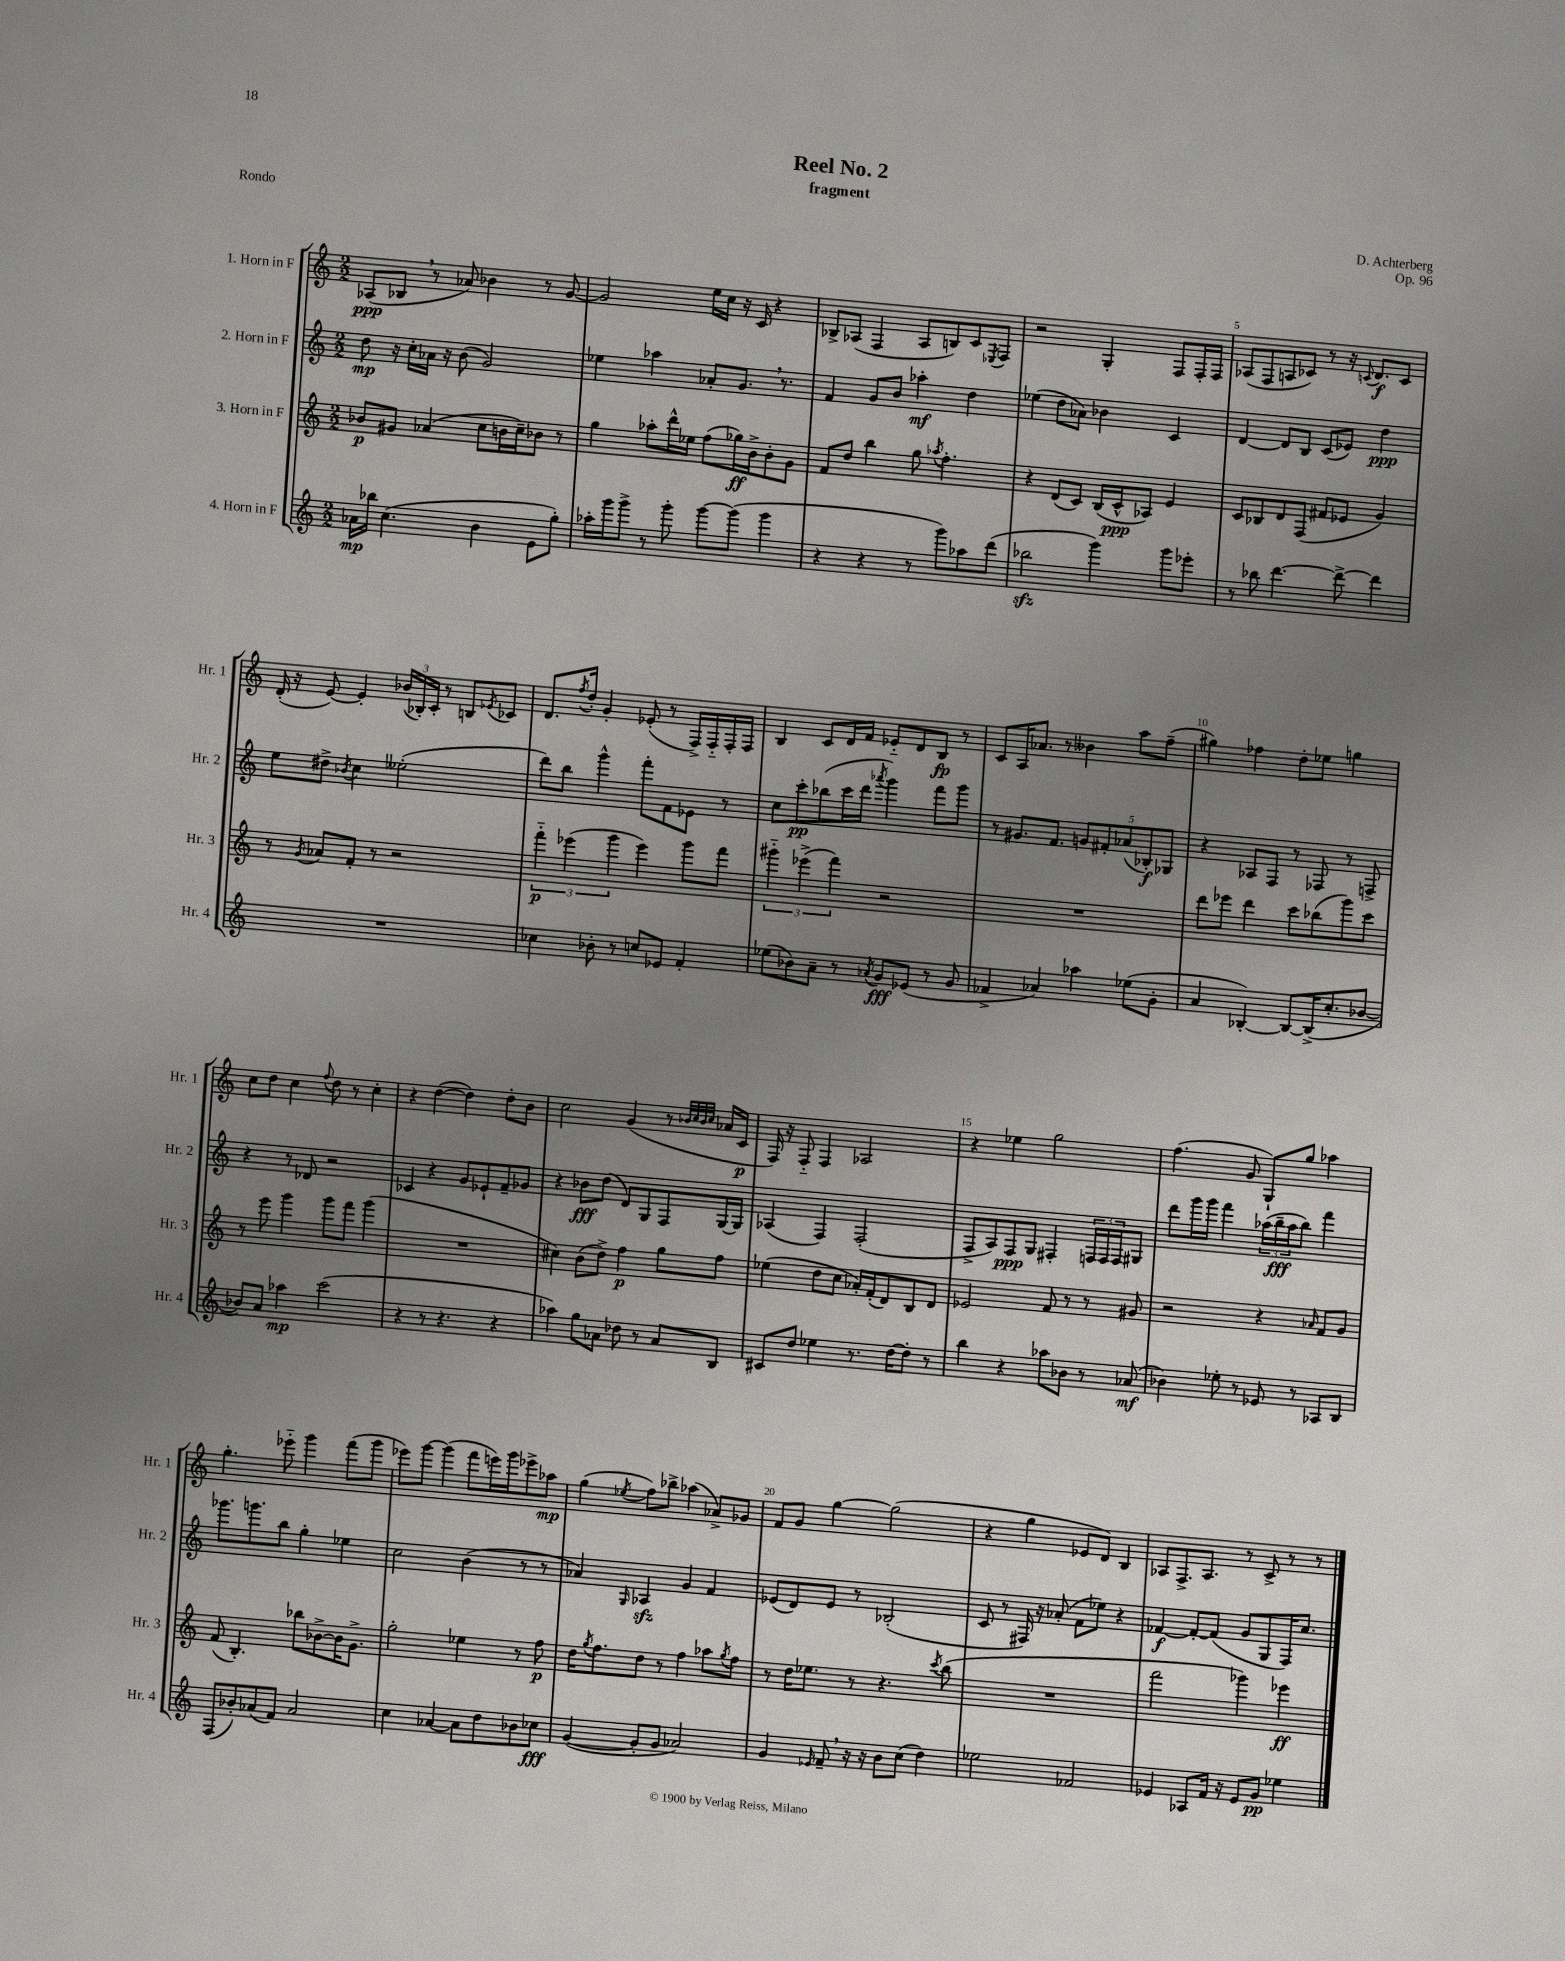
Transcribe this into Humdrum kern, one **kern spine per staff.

**kern	**kern	**kern	**kern
*staff4	*staff3	*staff2	*staff1
*clefG2	*clefG2	*clefG2	*clefG2
*k[]	*k[]	*k[]	*k[]
*M2/2	*M2/2	*M2/2	*M2/2
16a-\LL	8b-/L	8dd\	(8A-/L
16bb-\JJ	.	.	.
(4.cc\	8g#/J	16r	8B-/J
.	.	16cc'\LL	.
.	(4a-/	16a-\JJ	8r
.	.	16r	.
.	.	(8b\	8a-/)
4b\	8cc\L	2g/)	4b-\
.	16b\L	.	.
.	16cc~\J)	.	.
8e\L	8b-\J	.	8r
8gg'\J)	8r	.	[8g/
=	=	=	=
16aa-'\LL	4gg\	4ee-\	2g/]
16ggg\J	.	.	.
8ggg^\J	.	.	.
8r	8aa-'\L	4aa-\	.
8ggg'\	16ddd^^\L	.	.
.	16ee-\JJ	.	.
[8ggg\L	(8ff\L	8a-'/L	16ee\LL
.	.	.	16cc\JJ
(8ggg\]J	16gg-\L)	8.g/J	16r
.	16b^\J	.	16c/
4ggg\	8b'\	.	4r
.	.	8.r	.
.	8g\J	.	.
=	=	=	=
4r	8f/L	4f/	8B-^/L
.	8dd/J	.	(8A-/J
4r	4bb\	8g/L	4F/
.	.	8b/J	.
8r	8gg\	4aa-'\	8A-/L
.	8qaa-/	.	.
8ggg\L)	4.ff'\	.	8B/)
8aa-\	.	4dd\	8c/
.	.	.	8qE-/
(8ddd\J	.	.	8F/J
=	=	=	=
2bb-\	4r	(4ee-\	2r
.	(8d/L	8dd\L	.
.	8c/J)	8a-\J)	.
4ggg\)	(16B/LL	4b-\	4G'/
.	16c^^/J	.	.
.	8A-/J)	.	.
8ggg\L	4e/	4c/	8F/L
8eee-'\J	.	.	16F'/L
.	.	.	16F/JJ
=	=	=	=
8r	8c/L	[4d/	(8A-/L
8bb-\	8B-/	.	8F/
[4.ddd\	8d/	8d/]L	8A/
.	(8F/J	8B/J	8c-/J)
.	8f#/L	(8c/L	8r
8ddd^\_	8e-/J	8e-/J)	16r
.	.	.	8qqc/
.	.	.	8.d/L
4ddd\]	4g/)	4dd\	.
.	.	.	8c/J
=	=	=	=
1r	8r	8ee\L	(16d'/
.	.	.	16r
.	8qg/	.	.
.	8a-/L	8dd#^\J	[8e/)
.	.	8qb-/	.
.	8f'/J	4cc\	4e'/]
.	8r	.	.
.	2r	(2ee--'\	(24b-/LL
.	.	.	24B-'/)
.	.	.	24c'/JJ
.	.	.	8r
.	.	.	8B/L
.	.	.	8qe-/
.	.	.	8c-/J
=	=	=	=
4cc-\	6fff'~\	8ddd\L)	8.d/L
.	.	8bb\J	.
.	(6eee-\	.	.
.	.	.	8qff/
.	.	.	16dd'/Jk
8b-'\	.	4ggg^^\	4g'/
.	6ggg\	.	.
8r	.	.	.
8cc/L	4eee-\)	8fff'\L	(8e-'/
8e-/J	.	8f\	8r
4f'/	8ggg\L	8e-\J	16F^/LL)
.	.	.	16F'~/
.	8fff\J	8r	16F'/
.	.	.	16F/JJ
=	=	=	=
(8ee-\L	6ggg#'~\	8cc\L	4B/
8b-\)	.	8ccc'\	.
.	(6eee-^\	.	.
8a~\J	.	(8bb-\	8c/L
.	6fff\)	.	.
8r	.	16ccc\L	16d/L
.	.	16ddd\JJ	16f/JJ
8qa-/	.	8qaaa-/	.
8g/L	2r	4ggg\)	8e-'~/L
(8e-/J	.	.	8d/
8r	.	8fff\L	8B/J
8g/	.	8ggg\J	8r
=	=	=	=
4f-^/	1r	8r	8c/L
.	.	8.g#/L	16A/K
.	.	.	8.a-/J
4a-/)	.	.	.
.	.	8.f/J	.
.	.	.	8r
4aa-\	.	10g/L	4b--\
.	.	10f#'/	.
.	.	(10a-/	.
(8ee-\L	.	.	8aa\L
.	.	10B-'/)	.
8g'\J	.	.	(8ff~\J
.	.	10G-/J	.
=	=	=	=
4a/	8ddd\L	4r	4gg#\)
.	8eee-\J	.	.
[4B-'/)	4ddd\	8A-/L	4ff-\
.	.	8F/J	.
8B-/_L	8ccc\L	8r	8dd'\L
(16B-^/]K	(8bb-\	8F-/	8ee-\J
8.cc'/	.	.	.
.	8ggg\)	8r	4gg\
[8b-/J	8ccc\J	8F^/	.
=	=	=	=
8b-/]L)	8r	4r	8cc\L
8a/J	8eee\	.	8dd\J
4aa-\	4ggg\	8r	4cc\
.	.	8d-/	.
.	.	.	8qqff/
(2ccc\	8ggg\L	2r	8dd\
.	8fff\J	.	8r
.	(4ggg\	.	4cc'\
=	=	=	=
4r	1r	4c-/	4r
8r	.	4r	([4dd\
4.r	.	.	.
.	.	8g/L	4dd\])
.	.	8e-`/	.
4r	.	8f~/	8dd'\L
.	.	8g-/J	8b\J
=	=	=	=
4aa-\)	4cc#\)	4r	2cc\
8gg\L	(8b\L	8b-\L	.
8a-\J	8dd^\J)	(8dd\J	.
8dd-\	4ff\	8d/L)	(4g/
8r	.	8G/	.
8a-/L	8gg\L	8F/	8r
.	.	.	32qqb-/LLL
.	.	.	32qqcc/
.	.	.	32qqb-/
.	.	.	32qqcc/JJJ
8B/J	8ff\J	[16G/L	16a-/LL
.	.	16G/]JJ	16c/JJ
=	=	=	=
8c#/L	(4ee-\	(4A-/	16F/)
.	.	.	16r
8dd/J	.	.	8F'~/
4ee-\	8dd\L	4F/)	4F/
.	8cc\J	.	.
8.r	16a-'/LL)	(2F'/	2A-/
.	(16f'/J	.	.
.	8d/)	.	.
[16dd\LK	.	.	.
8dd'\]J	8B/	.	.
8r	8d/J	.	.
=	=	=	=
4bb\	2e-/	8F^/L	4r
.	.	8A/)	.
4r	.	8F/	4ee-\
.	.	8G/J	.
8aa-\L	8f/	4F#'/	2gg\
8b-\J	8r	.	.
8r	8r	24F/LL	.
.	.	24F/	.
.	.	24F/J	.
(8a-/	8g#/	8G#/J	.
=	=	=	=
4b-\)	2r	8ddd\L	(4.ff\
.	.	16ggg\L	.
.	.	16ggg\JJ	.
8ee-'\	.	4fff\	.
8r	.	.	8g/
8e-/	4r	(24aa-\LL	8G`/L)
.	.	24bb~\	.
.	.	24aa-\J	.
8r	.	8bb\J)	8gg/J
.	16qqa-/	.	.
8A-/L	8f/L	4fff\	4aa-\
8B/J	8g/J	.	.
=	=	=	=
(8F/L	(8f/	8.ggg-\L	4.gg'\
8b-'/)	4.B'/)	.	.
.	.	8.ggg\	.
(8a-/	.	.	.
8f/J)	.	8bb\J	8eee-'~\
2a-/	8bb-\L	4gg'\	4ggg\
.	[8b-^\	.	.
.	16b-\]K	4ee-\	(8fff\L
.	8.g^\J	.	.
.	.	.	8ggg\J
=	=	=	=
4cc\	2gg'\	2cc\	8eee-\L)
.	.	.	[8ggg\J
[4a-/	.	.	(4ggg\]
8a-\]L	4ee-\	(4b\	8fff\L
8dd\	.	.	16eee\L)
.	.	.	16ggg\J
8b-\	8r	8r	8eee-^\
8cc-\J	8ff\	8r	8aa-\J
=	=	=	=
([4g/	16dd\LK	4a-/)	(4gg\
.	8qgg/	.	.
.	8.ff\	.	.
.	.	16qqG/	8qee-/
8g'/]L	8dd\J	4A-/	8ff\L)
8g/J	8r	.	8bb-^\J
2a-/)	4ff\	4g/	(4aa-\
.	8aa-\L	4f/	8a-^/L)
.	8qgg/	.	.
.	8ff\J	.	8g-/J
=	=	=	=
4g/	8r	(8e-/L	8f/L
.	16dd\LK	8d/)	8g/J
.	8.ee-\J	.	.
16qqe-/	.	.	.
8f~/	.	8e-/J	[4gg\
16r	8r	8r	.
16r	.	.	.
8b\L	4.r	(2B-'/	(2gg\]
(8cc\J	.	.	.
4dd\)	.	.	.
.	8qccc/	.	.
.	(8bb\	.	.
=	=	=	=
2ee-\	1r	8c/	4r
.	.	8r	.
.	.	16F#/)	4gg\
.	.	16r	.
.	.	(8a-'/	.
2f-/	.	8f\L	8e-/L
.	.	8ee-\J)	8d/J)
.	.	4r	4B/
=	=	=	=
4e-/	2fff\	[4f-/	8A-/L
.	.	.	8.F^/
8A-/L	.	8f-'/_L	.
.	.	.	8.A-/J
16f/Jk	.	(8f-/]J	.
16r	.	.	.
8e-/L	4ggg-\)	8g/L	8r
8g/J	.	8G/	8c^/
4ee-\	4eee-\	16F/K)	8r
.	.	8.cc/J	.
.	.	.	8r
==	==	==	==
*-	*-	*-	*-
